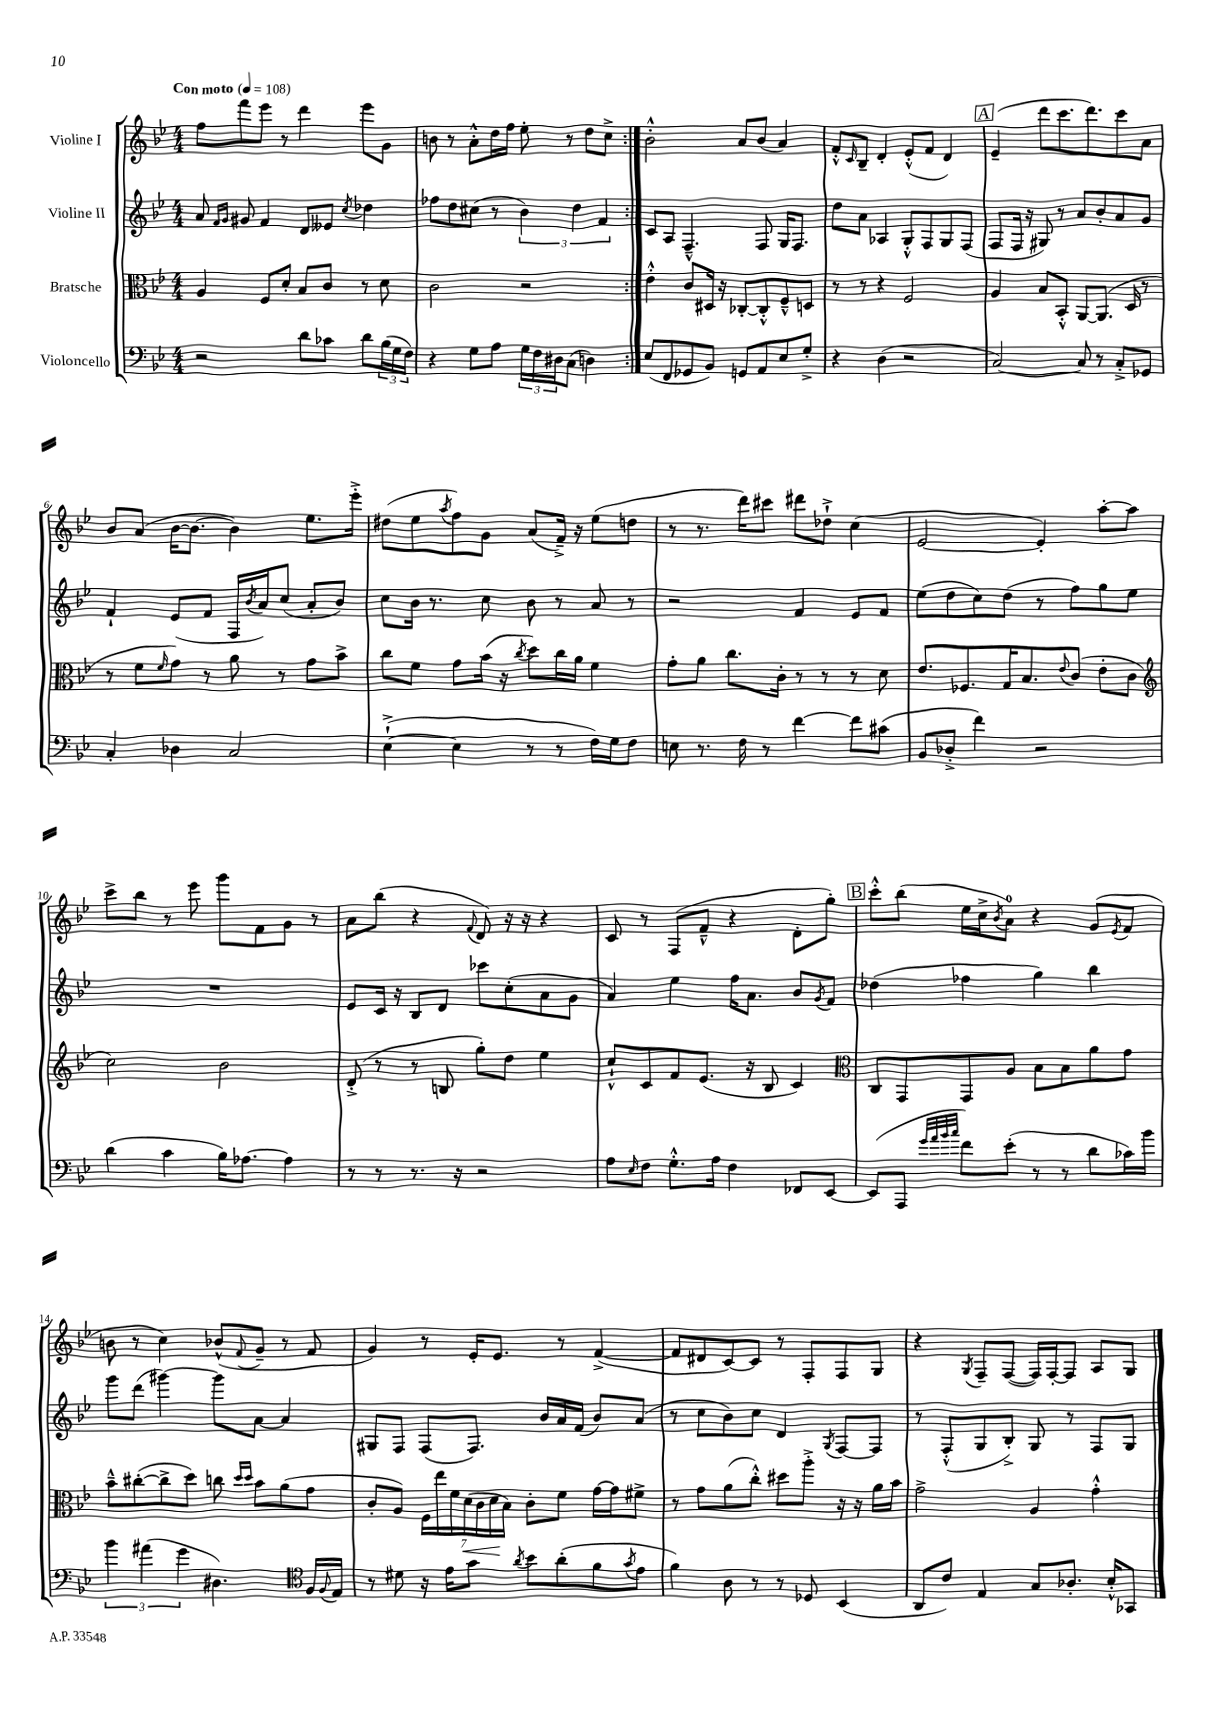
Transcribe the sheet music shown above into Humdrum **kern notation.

**kern	**kern	**kern	**kern
*staff4	*staff3	*staff2	*staff1
*clefF4	*clefC3	*clefG2	*clefG2
*k[b-e-]	*k[b-e-]	*k[b-e-]	*k[b-e-]
*M4/4	*M4/4	*M4/4	*M4/4
*MM108	*MM108	*MM108	*MM108
2r	4A	8a	8ff
.	.	16qqf	.
.	.	16qqg	.
.	.	8g#	8fff
.	8F	4f	8eee-
.	8d'	.	8r
8d	8B-	8d	4ddd
8c-	8c	8e--	.
.	.	8qcc	.
8d	8r	4dd-	8eee-
(24B-	8d	.	8g
24G	.	.	.
24F)	.	.	.
=	=	=	=
4r	2c	8ff-	8b
.	.	8dd	8r
8G	.	(8cc#	8a'^^
8A	.	8r	16dd
.	.	.	16ff
24G	2r	6b-)	8ee-'
24F	.	.	.
24D#	.	.	.
(8C	.	.	8r
.	.	6dd	.
4D)	.	.	8dd
.	.	6f	.
.	.	.	8cc^
=:|!	=:|!	=:|!	=:|!
(8E-	4e-'^^	8c	2b-'^^
8FF	.	8A	.
8GG-	8c	4.F~^^	.
8BB-)	16D#	.	.
.	16r	.	.
8GG	[8C-'	.	8a
8AA	8C-'^^]	8F	(8b-
8E-	8F~^^	16G	4a)
.	.	8.F	.
8G'^	8D	.	.
=	=	=	=
4r	8r	8dd	8f'^^
.	.	.	16qqc
.	8r	8a	8B-~
(4D	4r	4A-	4d'
2r	2F	8G'^^	(8e-'^^
.	.	8F	8f
.	.	8G	4d)
.	.	(8F	.
=	=	=	=
[2C)	4A	8F	(4e-~
.	.	16F	.
.	.	16r	.
.	8B-	8G#)	8ddd
.	8BB-'^^	8r	8.ccc
8C]	[8AA	8a	.
.	.	.	8.ddd)
8r	(8.AA]	8b-'	.
8C'^	.	8a	8ccc
.	16D	.	.
8GG-	8r	8g	8a
=	=	=	=
4C'	8r	4f`	8b-
.	8f	.	(8a
.	16qqf	.	.
4D-	8g)	(8e-	[16b-
.	.	.	8.b-_
.	8r	8f	.
2C	8a	16F	4b-])
.	.	8qb-	.
.	.	16a)	.
.	8r	(8cc	.
.	8g	8a'	8.ee-
.	8b-^	8b-)	.
.	.	.	16eee-'^
=	=	=	=
([4E-`^	8cc	8cc	(8dd#
.	8f	16b-	8ee-
.	.	8.r	.
.	.	.	8qaa
4E-]	8g	.	8ff)
.	(16b-	8cc	8g
.	16r	.	.
.	8qcc	.	.
8r	8dd)	8b-	(8a
8r	16cc	8r	16f~^)
.	16a	.	16r
16F)	4f	8a	(8ee-
16G	.	.	.
8F	.	8r	8dd
=	=	=	=
8E	8g'	2r	8r
8.r	8a	.	8.r
.	8.cc	.	.
16F	.	.	16ddd)
8r	.	.	8ccc#
.	16c'	.	.
[4f	8r	4f	8ddd#
.	8r	.	8dd-`^
8f]	8r	8e-	(4cc
(8c#	8d	8f	.
=	=	=	=
8BB-	8.e-	(8ee-	[2e-
8D-'^	.	8dd	.
.	8.F-	.	.
4f)	.	8cc)	.
.	16G	(8dd	.
.	8.B-	.	.
2r	.	8r	4e-'])
.	8qqe-	.	.
.	(8c	8ff)	.
.	8e-'	8gg	[8aa'
.	8c	8ee-	8aa]
=	=	=	=
*	*clefG2	*	*
(4d	2cc)	1r	8ccc^
.	.	.	8bb-
4c	.	.	8r
.	.	.	8eee-
16B-)	2b-	.	8ggg
[8.A-	.	.	.
.	.	.	8f
4A-]	.	.	8g
.	.	.	8r
=	=	=	=
8r	(8d'^	8e-	8a
8r	8r	16c	(8bb-
.	.	16r	.
8.r	8r	8B-	4r
.	8B	8d	.
16r	.	.	.
.	.	.	8qqf
2r	8gg')	8ccc-	8d)
.	8dd	(8cc'	16r
.	.	.	16r
.	4ee-	8a	4r
.	.	8g	.
=	=	=	=
8A	8cc`^^	4a)	8c
16qqE-	.	.	.
8F	8c	.	8r
8.G'^^	8f	4ee-	(8F
.	(8.e-	.	8f~^^
16A	.	.	.
4F	.	16ff	4r
.	16r	8.a	.
.	8B-	.	.
8FF-	4c)	8b-	8d'
.	.	8qg	.
[8EE-	.	8f	8gg')
=	=	=	=
*	*clefC3	*	*
(8EE-]	8C	(4dd-	8ccc'^^
8AAA	8GG	.	(8bb-
32qqg	.	.	.
32qqa	.	.	.
32qqb-	.	.	.
32qqcc	.	.	.
8f)	8GG	4ff-	16ee-
.	.	.	16cc^
.	.	.	8qb-
(8e-'	8A	.	8a)
8r	8B-	4gg)	4r
8r	8B-	.	.
8d	8a	4bb-	(8g
.	.	.	8qe-
16c-)	8g	.	8f
16b-	.	.	.
=	=	=	=
6b-	8b-~^^	8ggg	8b
.	([8cc#'	(8ddd	8r
(6a#	.	.	.
.	8cc#^]	[4ggg#)	4cc)
6g	.	.	.
.	8dd)	.	.
4.D#)	8cc	8ggg#]	(8b-^^
.	16qqdd	.	.
.	16qqdd	.	8qqf
.	8b-	[8a	8g~
.	(8a	4a]	8r
*clefC4	*	*	*
16F	8g	.	8f
8qqF	.	.	.
16E-	.	.	.
=	=	=	=
8r	8c'	8G#	4g)
8d#	8A)	8F	.
16r	28F	(8F	8r
.	28ee-	.	.
16e-	.	.	.
.	28f	.	.
.	(28d	.	.
8g	.	8.F)	16e-'
.	28c	.	.
.	28d	.	.
.	.	.	8.e-
.	28B-)	.	.
8qa	.	.	.
8b-	8c'	.	.
.	.	16b-	.
(8a'	8f	16a	8r
.	.	(16f	.
8f	[16g	8b-)	([4f^
.	16g]	.	.
8qg	.	.	.
8e-	8f#^	(8a	.
=	=	=	=
4f)	8r	8r	8f]
.	8g	8cc	8d#
8A	(8a	8b-)	[8c)
8r	8cc'^^)	8cc	8c]
8r	8dd#	4d	8r
8D-	8aa'^	.	8F'
.	.	8qG	.
(4BB-	16r	[8F	8F
.	16r	.	.
.	16a	8F]	8G
.	16b-	.	.
=	=	=	=
8AA	2g^	8r	4r
8c)	.	(8F'^^	.
.	.	.	8qG
4E-	.	8G	8F~
.	.	8B-'^)	([8F
8G	4A	8G	16F])
.	.	.	[16F'
8.A-'	.	8r	8F]
.	4g'^^	8F	8A
16B-'^^	.	.	.
8GG-	.	8G	8G
==	==	==	==
*-	*-	*-	*-
